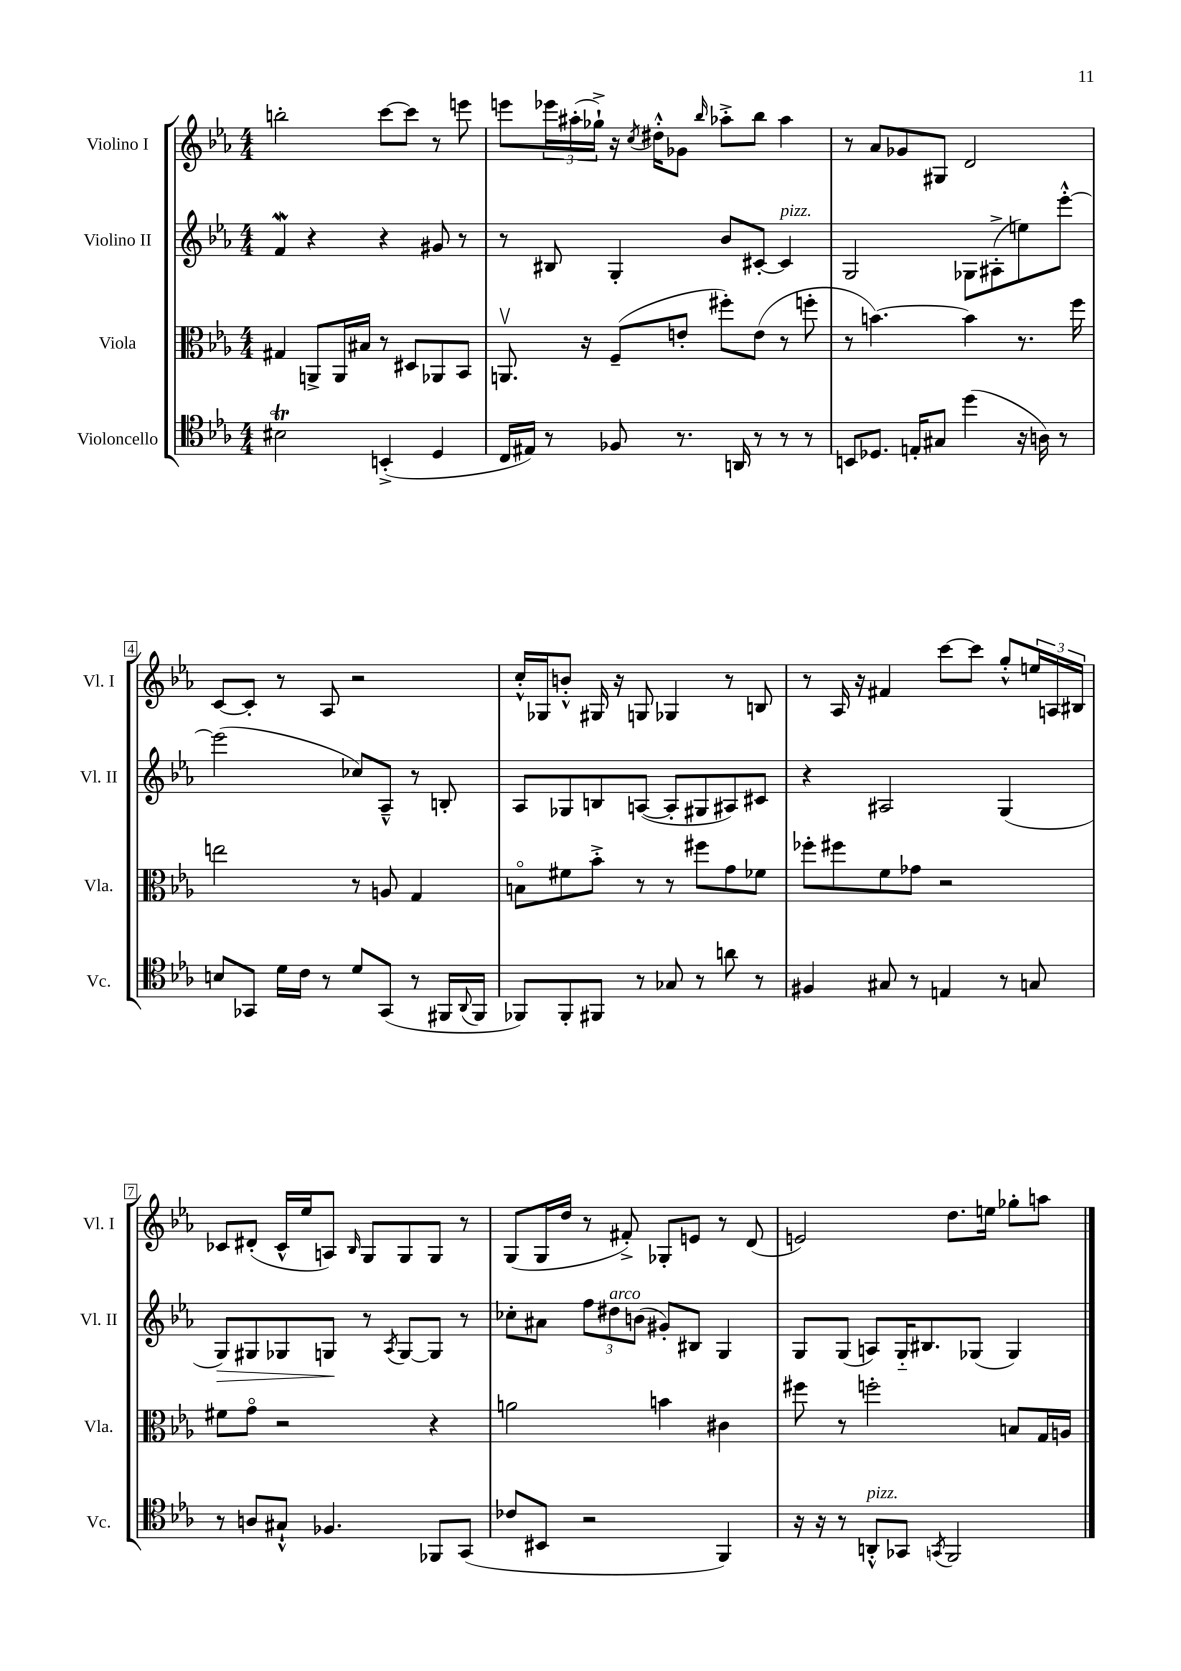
<<
\new StaffGroup <<
\new Staff = "s0" \with { instrumentName = "Violino I" shortInstrumentName = "Vl. I" } {
    \clef treble \key ees \major \numericTimeSignature \time 4/4
    b''2-. c'''8~ c'''8 r8 e'''8 |
    e'''8 \tuplet 3/2 { ees'''16 ais''16-.( ges''16-!->) } r16 \acciaccatura { c''8 } dis''16-.-^ ges'8 \grace { bes''16 } aes''8-.-> bes''8 aes''4 |
    r8 aes'8 ges'8 gis8 d'2 |
    c'8~ c'8-. r8 aes8 r2 |
    c''16-.-^ ges16 b'8-.-^ gis16 r16 g8 ges4 r8 b8 |
    r8 aes16 r16 fis'4 c'''8~ c'''8 g''8-.-^ \tuplet 3/2 { e''16 a16 bis16 } |
    ces'8 dis'8-.( ces'16-^ ees''16 a8) \grace { bes16 } g8 g8 g8 r8 |
    g8( g16 d''16 r8 fis'8-.->) ges8-. e'8 r8 d'8( |
    e'2) d''8. e''16 ges''8-. a''8 \bar "|." |
}
\new Staff = "s1" \with { instrumentName = "Violino II" shortInstrumentName = "Vl. II" } {
    \clef treble \key ees \major \numericTimeSignature \time 4/4
    f'4\mordent r4 r4 gis'8 r8 |
    r8 bis8 g4-. bes'8 cis'8~-. cis'4^\markup { \italic "pizz." } |
    g2 ges8 ais8-.->( e''8) ees'''8~-.-^ |
    ees'''2( ces''8) aes8---^ r8 b8-. |
    aes8 ges8 b8 a8~( a8-. gis8 ais8) cis'8 |
    r4 ais2 g4( |
    g8\>) gis8 ges8 g8\! r8 \acciaccatura { aes8 } g8~ g8 r8 |
    ces''8-. ais'8 \tuplet 3/2 { f''8 dis''8^\markup { \italic "arco" } b'8( } gis'8-.) bis8 g4 |
    g8 g8( a8) g16-_ bis8. ges8( ges4) \bar "|." |
}
\new Staff = "s2" \with { instrumentName = "Viola" shortInstrumentName = "Vla." } {
    \clef alto \key ees \major \numericTimeSignature \time 4/4
    gis4 a,8-> a,16 bis16 r8 dis8 aes,8 bes,8 |
    a,8.\upbow r16 f8--( e'8-. fis''8-.) e'8( r8 f''8-. |
    r8 b'4.~) b'4 r8. f''16 |
    e''2 r8 a8 g4 |
    b8\flageolet fis'8 bes'8-.-> r8 r8 fis''8 g'8 fes'8 |
    fes''8-. fis''8 f'8 ges'8 r2 |
    fis'8 g'8\flageolet r2 r4 |
    a'2 b'4 cis'4 |
    fis''8 r8 f''2-. b8 g16 a16 \bar "|." |
}
\new Staff = "s3" \with { instrumentName = "Violoncello" shortInstrumentName = "Vc." } {
    \clef tenor \key ees \major \numericTimeSignature \time 4/4
    bis2\trill b,4-.->( d4 |
    c16 eis16) r8 fes8 r8. a,16 r8 r8 r8 |
    b,8 des8. e16-. gis8 d''4( r16 a16) r8 |
    b8 ges,8 d'16 c'16 r8 d'8 ges,8( r8 fis,16 \appoggiatura { aes,8 } fis,16 |
    fes,8) fes,8-. fis,8 r8 ges8 r8 a'8 r8 |
    fis4 gis8 r8 e4 r8 g8 |
    r8 a8 gis8-!-^ fes4. fes,8 g,8( |
    ces'8 bis,8 r2 f,4) |
    r16 r16 r8 a,8-.-^^\markup { \italic "pizz." } ges,8 \acciaccatura { g,8 } f,2 \bar "|." |
}
>>
>>
\layout { \context { \Score \override BarNumber.stencil = #(make-stencil-boxer 0.1 0.3 ly:text-interface::print) } }
